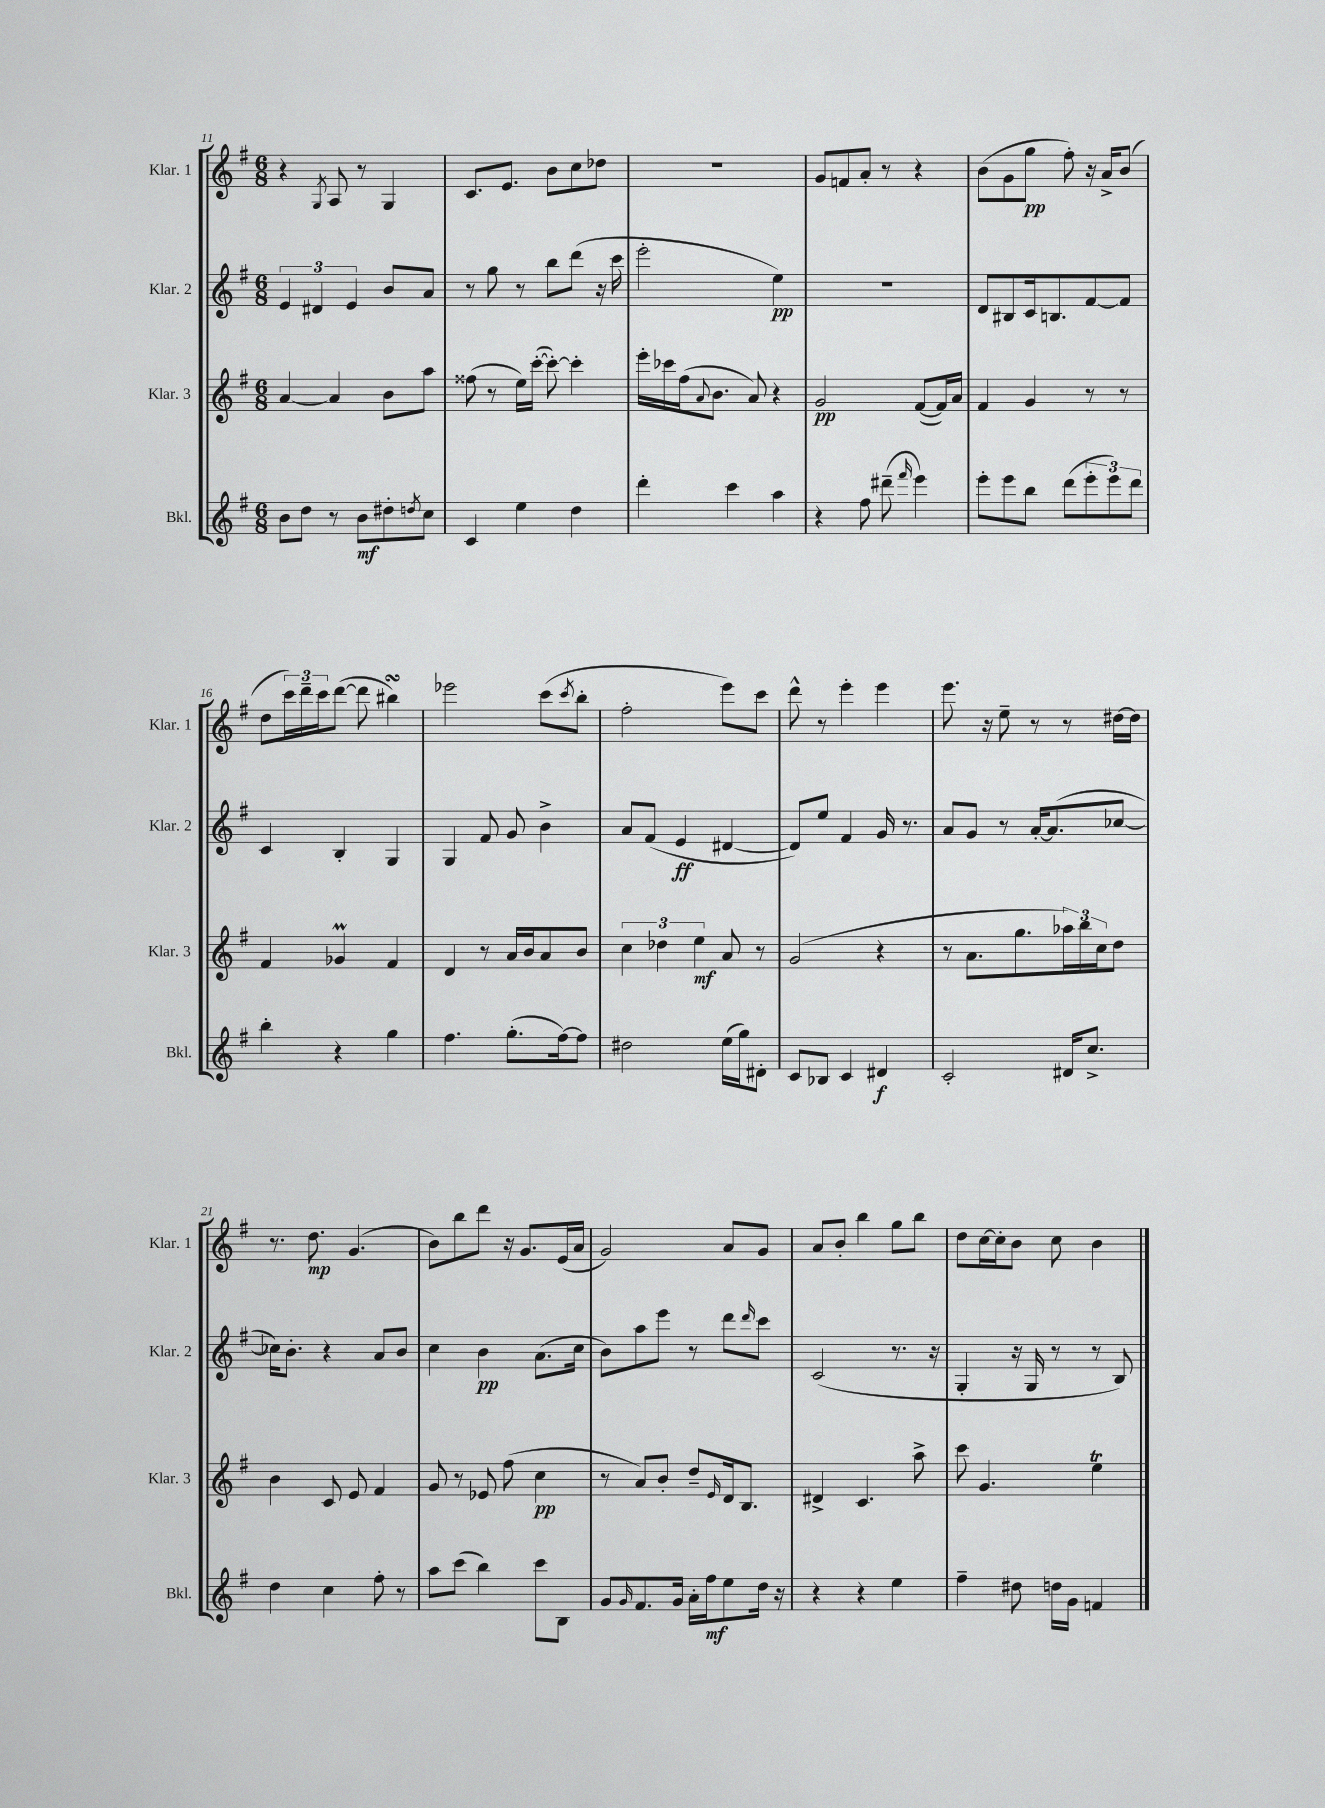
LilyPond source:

<<
\new StaffGroup <<
\new Staff = "s0" \with { instrumentName = "Klar. 1" shortInstrumentName = "Klar. 1" } {
    \clef treble \key g \major \numericTimeSignature \time 6/8
    r4 \acciaccatura { g8 } a8 r8 g4 |
    c'8. e'8. b'8 c''8 des''8 |
    R2. |
    g'8 f'8 a'8-. r8 r4 |
    b'8( g'8 g''8\pp fis''8-.) r16 a'16-> b'8( |
    d''8 \tuplet 3/2 { c'''16) d'''16-- c'''16 } d'''8~( d'''8 bis''4\turn) |
    ees'''2 c'''8( \acciaccatura { c'''8 } b''8-. |
    fis''2-. e'''8) c'''8 |
    d'''8-^ r8 e'''4-. e'''4 |
    e'''8. r16 e''8-- r8 r8 dis''16~ dis''16 |
    r8. d''8.\mp g'4.( |
    b'8) b''8 d'''8 r16 g'8. e'16( a'16 |
    g'2) a'8 g'8 |
    a'8 b'8-. b''4 g''8 b''8 |
    d''8 c''16~ c''16-. b'8 c''8 b'4 \bar "|." |
}
\new Staff = "s1" \with { instrumentName = "Klar. 2" shortInstrumentName = "Klar. 2" } {
    \clef treble \key g \major \numericTimeSignature \time 6/8
    \tuplet 3/2 { e'4 dis'4 e'4 } b'8 a'8 |
    r8 g''8 r8 b''8 d'''8( r16 c'''16 |
    e'''2-. e''4\pp) |
    R2. |
    d'8 bis8 c'16 b8. fis'8~ fis'8 |
    c'4 b4-. g4 |
    g4 fis'8 g'8 b'4-> |
    a'8 fis'8( e'4\ff dis'4~ |
    dis'8) e''8 fis'4 g'16 r8. |
    a'8 g'8 r8 a'16~-. a'8.( ces''8~ |
    ces''16) b'8.-. r4 a'8 b'8 |
    c''4 b'4\pp a'8.( c''16 |
    b'8) a''8 e'''8 r8 d'''8 \grace { d'''16 } c'''8 |
    c'2( r8. r16 |
    g4-. r16 g16 r8 r8 b8) \bar "|." |
}
\new Staff = "s2" \with { instrumentName = "Klar. 3" shortInstrumentName = "Klar. 3" } {
    \clef treble \key g \major \numericTimeSignature \time 6/8
    a'4~ a'4 b'8 a''8 |
    fisis''8( r8 e''16) c'''16~-.( c'''8~-.) c'''4-. |
    e'''16-. ces'''16 fis''16( \appoggiatura { a'8 } b'8. a'8) r4 |
    g'2\pp fis'8~( fis'16) a'16 |
    fis'4 g'4 r8 r8 |
    fis'4 ges'4\prall fis'4 |
    d'4 r8 a'16 b'16 a'8 b'8 |
    \tuplet 3/2 { c''4 des''4 e''4\mf } a'8 r8 |
    g'2( r4 |
    r8 a'8. g''8. \tuplet 3/2 { aes''16) b''16 c''16 } d''8 |
    b'4 c'8 e'8 fis'4 |
    g'8 r8 ees'8 fis''8( c''4\pp |
    r8 a'8) b'8-. d''8-- \grace { e'16 } d'16 b8. |
    dis'4-> c'4. a''8-> |
    c'''8 g'4. e''4\trill \bar "|." |
}
\new Staff = "s3" \with { instrumentName = "Bkl." shortInstrumentName = "Bkl." } {
    \clef treble \key g \major \numericTimeSignature \time 6/8
    b'8 d''8 r8 b'8\mf dis''8-. \acciaccatura { d''8 } c''8 |
    c'4 e''4 d''4 |
    d'''4-. c'''4 a''4 |
    r4 fis''8 dis'''8--( \grace { fis'''16 } e'''4) |
    e'''8-. e'''8 b''8 d'''8( \tuplet 3/2 { e'''8-. e'''8) d'''8 } |
    b''4-. r4 g''4 |
    fis''4. g''8.-.( fis''16~) fis''8 |
    dis''2 e''16( g''16) dis'8-. |
    c'8 bes8 c'4 dis'4\f |
    c'2-. dis'16 c''8.-> |
    d''4 c''4 fis''8-. r8 |
    a''8 c'''8( b''4) c'''8 b8 |
    g'8 \grace { g'16 } fis'8. g'16 a'16-. fis''16\mf e''8 d''16 r16 |
    r4 r4 e''4 |
    fis''4-- dis''8 d''16 g'16 f'4 \bar "|." |
}
>>
>>
\layout { \context { \Score currentBarNumber = #11 } }
